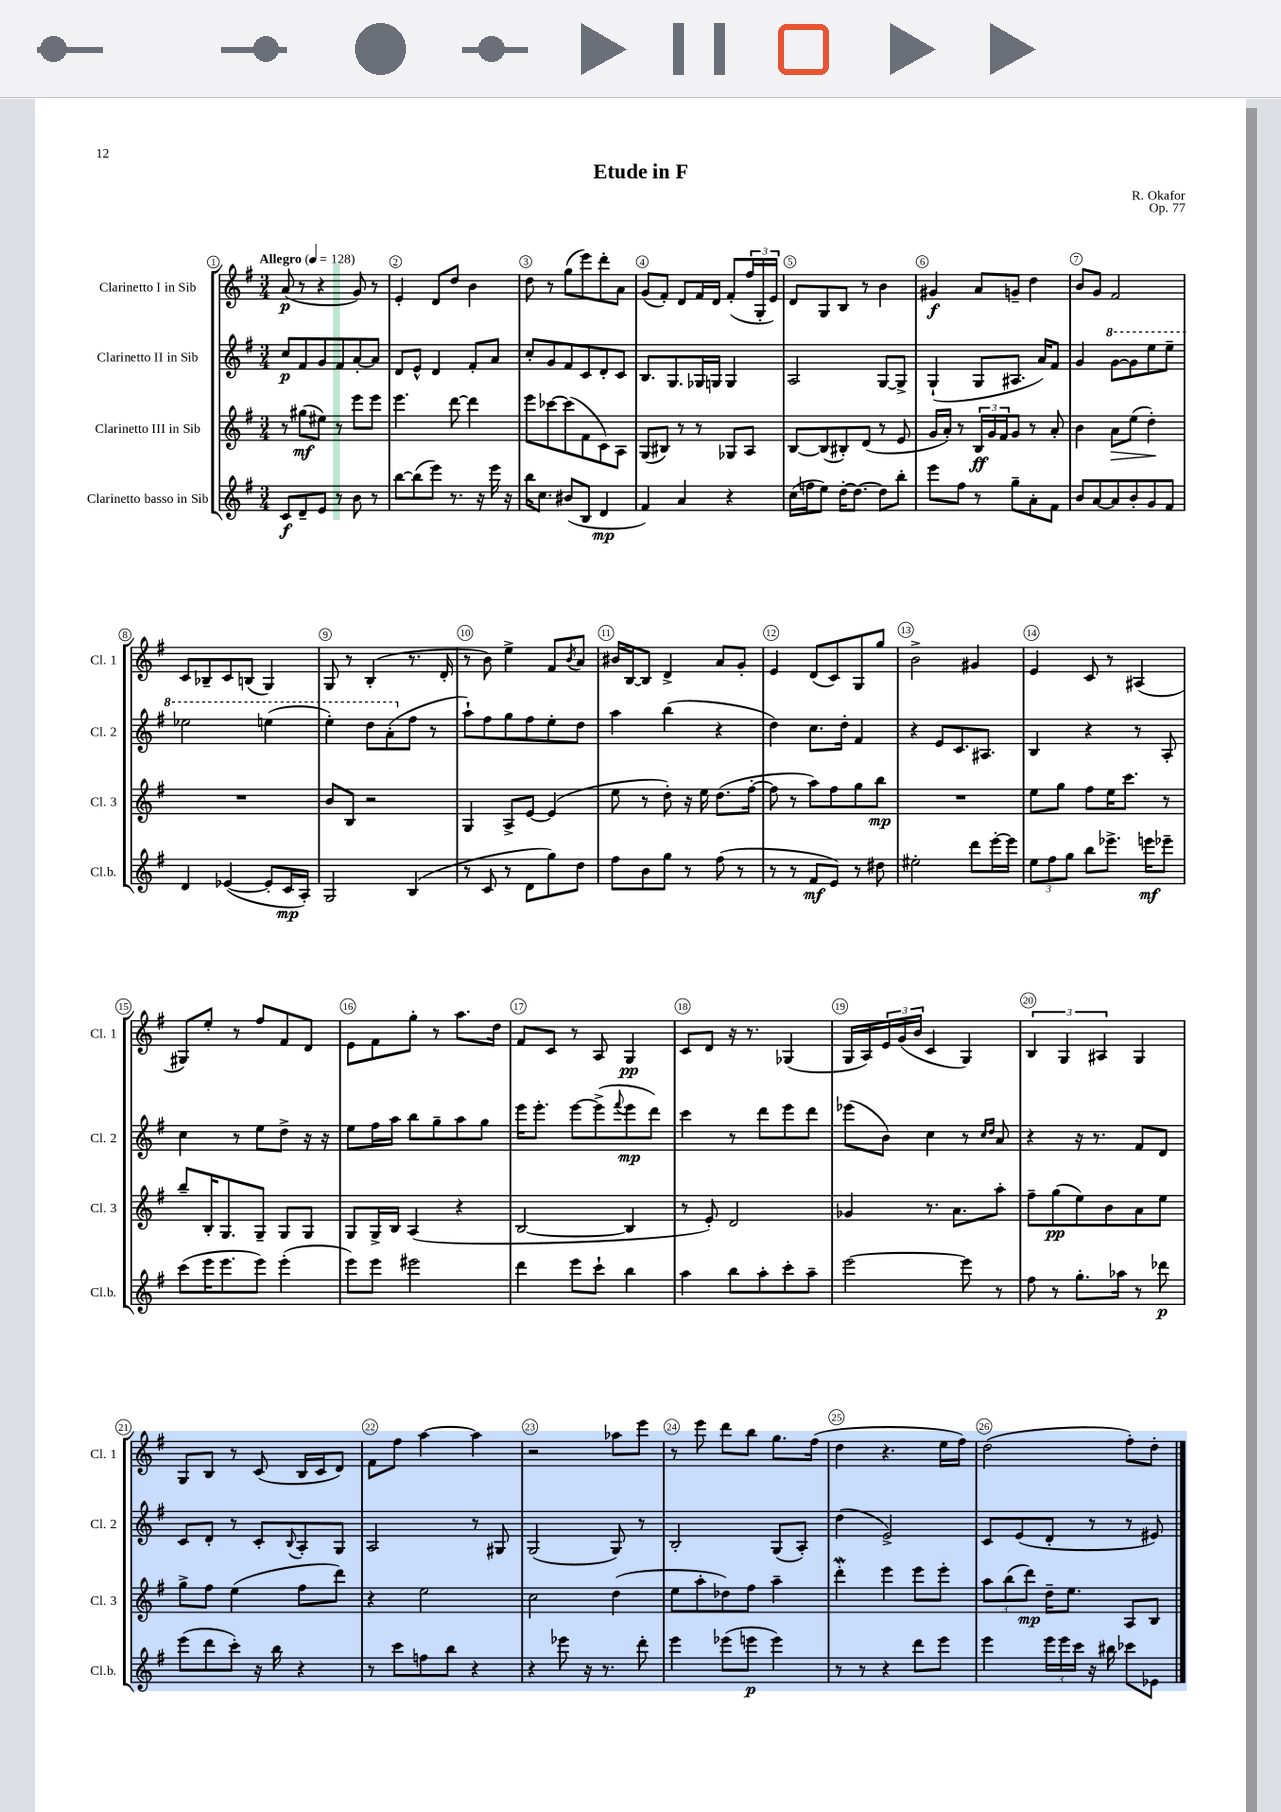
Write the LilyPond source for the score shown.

\header { title = "Etude in F" composer = "R. Okafor" opus = "Op. 77" }
<<
\new StaffGroup <<
\new Staff = "s0" \with { instrumentName = "Clarinetto I in Sib" shortInstrumentName = "Cl. 1" } {
    \clef treble \key g \major \numericTimeSignature \time 3/4 \tempo "Allegro" 4 = 128
    a'8\p( r8 r4 g'8) r8 |
    e'4-. d'8 d''8 b'4 |
    d''8 r8 g''8( e'''8) d'''8-. a'8 |
    g'8( fis'8-.) d'8 fis'16 d'16 fis'8-.( \tuplet 3/2 { fis''16 g16-. e'16) } |
    d'8 g8 b8 r8 b'4 |
    gis'4\f a'8 g'8-- d''4 |
    b'8 g'8 fis'2 |
    c'8 bes8-- c'8 b8( g4) |
    g8 r8 b4-.( r8. d'16-. |
    r8 b'8) e''4-> fis'8 \acciaccatura { b'8 } a'8 |
    bis'16 b16~ b8 d'4-> a'8 g'8-. |
    e'4 d'8( c'8) g8 g''8 |
    b'2-> gis'4 |
    e'4 c'8 r8 ais4( |
    gis8) e''8-. r8 fis''8 fis'8 d'8 |
    e'8 fis'8 g''8-. r8 a''8. d''16 |
    fis'8 c'8 r8 a8 g4\pp |
    c'8 d'8 r16 r8. ges4( |
    g16 a16) \tuplet 3/2 { e'16 g'16( b'16 } c'4 g4) |
    \tuplet 3/2 { b4 g4 ais4 } g4 |
    g8 b8 r8 c'8( b16 c'16 d'8) |
    fis'8 fis''8 a''4~ a''4 |
    r2 aes''8 e'''8 |
    r8 e'''8 d'''8 b''8 g''8. fis''16( |
    d''4 r4. e''16 fis''16) |
    d''2( fis''8-.) d''8-. \bar "|." |
}
\new Staff = "s1" \with { instrumentName = "Clarinetto II in Sib" shortInstrumentName = "Cl. 2" } {
    \clef treble \key g \major \numericTimeSignature \time 3/4
    c''8\p fis'8 g'8 fis'8 a'8~-. a'8 |
    d'8 e'8-^ d'4 fis'8-. a'8 |
    c''8-. g'8 fis'8 c'8 d'8-. c'8 |
    b8. g8. ges16 g16 g4 |
    a2 g8~ g8-> |
    g4-!( g8 ais8. a'16) fis'8 |
    g'4 \ottava #1 g''8~ g''8 e'''8 e'''8-- |
    ees'''2 e'''4( |
    e'''4-.) d'''8 a''8-.( \ottava #0 fis''8 r8 |
    a''8-!) fis''8 g''8 fis''8 e''8-. d''8 |
    a''4 b''4( r4 |
    d''4) c''8. d''16-. fis'4 |
    r4 e'8 c'8. ais8. |
    b4 r4 r8 a8-. |
    c''4 r8 e''8 d''8-> r16 r16 |
    e''8 fis''16 a''16 b''8 g''8-- a''8 g''8 |
    e'''16 e'''8.-. e'''8~ e'''8->( \appoggiatura { fis'''8 } e'''8\mp d'''8) |
    c'''4 r8 d'''8 e'''8 d'''8 |
    ees'''8( b'8) c''4 r8 \grace { c''16 d''16 } a'8 |
    r4 r16 r8. fis'8 d'8 |
    c'8 d'8-. r8 c'8-. \appoggiatura { b8 } a8-. g8 |
    a2 r8 gis8 |
    g2( g8) r8 |
    b2-. g8( a8-.) |
    d''4( e'2->) |
    c'8 e'8( d'8-. r8 r8 eis'8) \bar "|." |
}
\new Staff = "s2" \with { instrumentName = "Clarinetto III in Sib" shortInstrumentName = "Cl. 3" } {
    \clef treble \key g \major \numericTimeSignature \time 3/4
    r8 gis''8\mf( eis''8) r8 e'''8 e'''8 |
    e'''4. d'''8~ d'''4 |
    e'''8 ces'''8~ ces'''8( fis'8 c'8) a8 |
    g8( bis8) r8 r8 ges8 a8 |
    b8~ b8( bis8-.) d'8( r8 e'8 |
    g'16 a'16-.) r8 \tuplet 3/2 { b16\ff g'16 fis'16 } g'8 r8 a'8-. |
    b'4 a'8\> e''8( d''4-.\!) |
    R2. |
    b'8 b8 r2 |
    g4 a8-> e'8~ e'4( |
    e''8 r8 d''8-.) r16 e''16 d''8.( fis''16~-. |
    fis''8 r8 a''8) fis''8 g''8 b''8\mp |
    R2. |
    e''8 g''8 fis''8 e''16 c'''8. r8 |
    b''8-- b16-. g8. g8-- g8 g8 |
    g8 g16-> b16 a4( r4 |
    b2~ b4 |
    r8 e'8-.) d'2 |
    ges'4 r8. a'8. a''8-. |
    fis''8-- g''8\pp( e''8) b'8 a'8 e''8 |
    g''8-> fis''8 e''4( fis''8 d'''8) |
    r4 e''2 |
    c''2 d''4( |
    e''8 a''8-. des''8) fis''8 a''4-- |
    d'''4-.\mordent e'''4 e'''8 e'''8-. |
    \tuplet 3/2 { a''8 b''8( d'''8\mp) } d''16-- e''8. a8 b8 \bar "|." |
}
\new Staff = "s3" \with { instrumentName = "Clarinetto basso in Sib" shortInstrumentName = "Cl.b." } {
    \clef treble \key g \major \numericTimeSignature \time 3/4
    c'8\f d'8-- e'8 r8 b'8 r8 |
    b''8~ b''8( e'''8) r8. r16 e'''16 r16 |
    b''16 c''8. bis'8( b8 d'4\mp |
    fis'4) a'4 r4 |
    c''16( f''16 e''8) d''16~-. d''8.~ d''8 b''8-. |
    e'''8 fis''8 r8 g''8-- a'8-. fis'8 |
    b'8 a'8~ a'8 b'8-. g'8 fis'8 |
    d'4 ees'4~( ees'8-. c'16\mp a16-.) |
    g2 b4( |
    r8 c'8 r8 d'8 g''8) d''8 |
    fis''8 b'8 g''8 r8 fis''8( r8 |
    r8 r8 fis'8\mf e'8) r8 dis''8 |
    eis''2-. d'''8 e'''16~-. e'''16 |
    \tuplet 3/2 { e''8 fis''8 g''8 } b''8 ees'''8.-> e'''16\mf ees'''8-- |
    c'''8( e'''16 e'''8. e'''8) e'''4-.( |
    e'''8) e'''8 eis'''2 |
    d'''4 e'''8 c'''8-! b''4 |
    a''4 b''8 a''8-. c'''8-. a''8-- |
    e'''2~ e'''8 r8 |
    fis''8 r8 g''8.-. aes''16 r8 des'''8\p |
    e'''8( d'''8 c'''8-.) r16 b''16 r4 |
    r8 c'''8 f''8 b''8 r4 |
    r4 ees'''8 r16 r8. d'''8-. |
    e'''4 ees'''8( e'''8\p e'''4) |
    r8 r8 r4 d'''8 e'''8 |
    e'''4 \tuplet 3/2 { e'''16 e'''16 c'''16 } r16 bis''16 ces'''8 ees'8 \bar "|." |
}
>>
>>
\layout { \context { \Score \override BarNumber.break-visibility = ##(#f #t #t) barNumberVisibility = #all-bar-numbers-visible \override BarNumber.stencil = #(make-stencil-circler 0.1 0.3 ly:text-interface::print) } }
